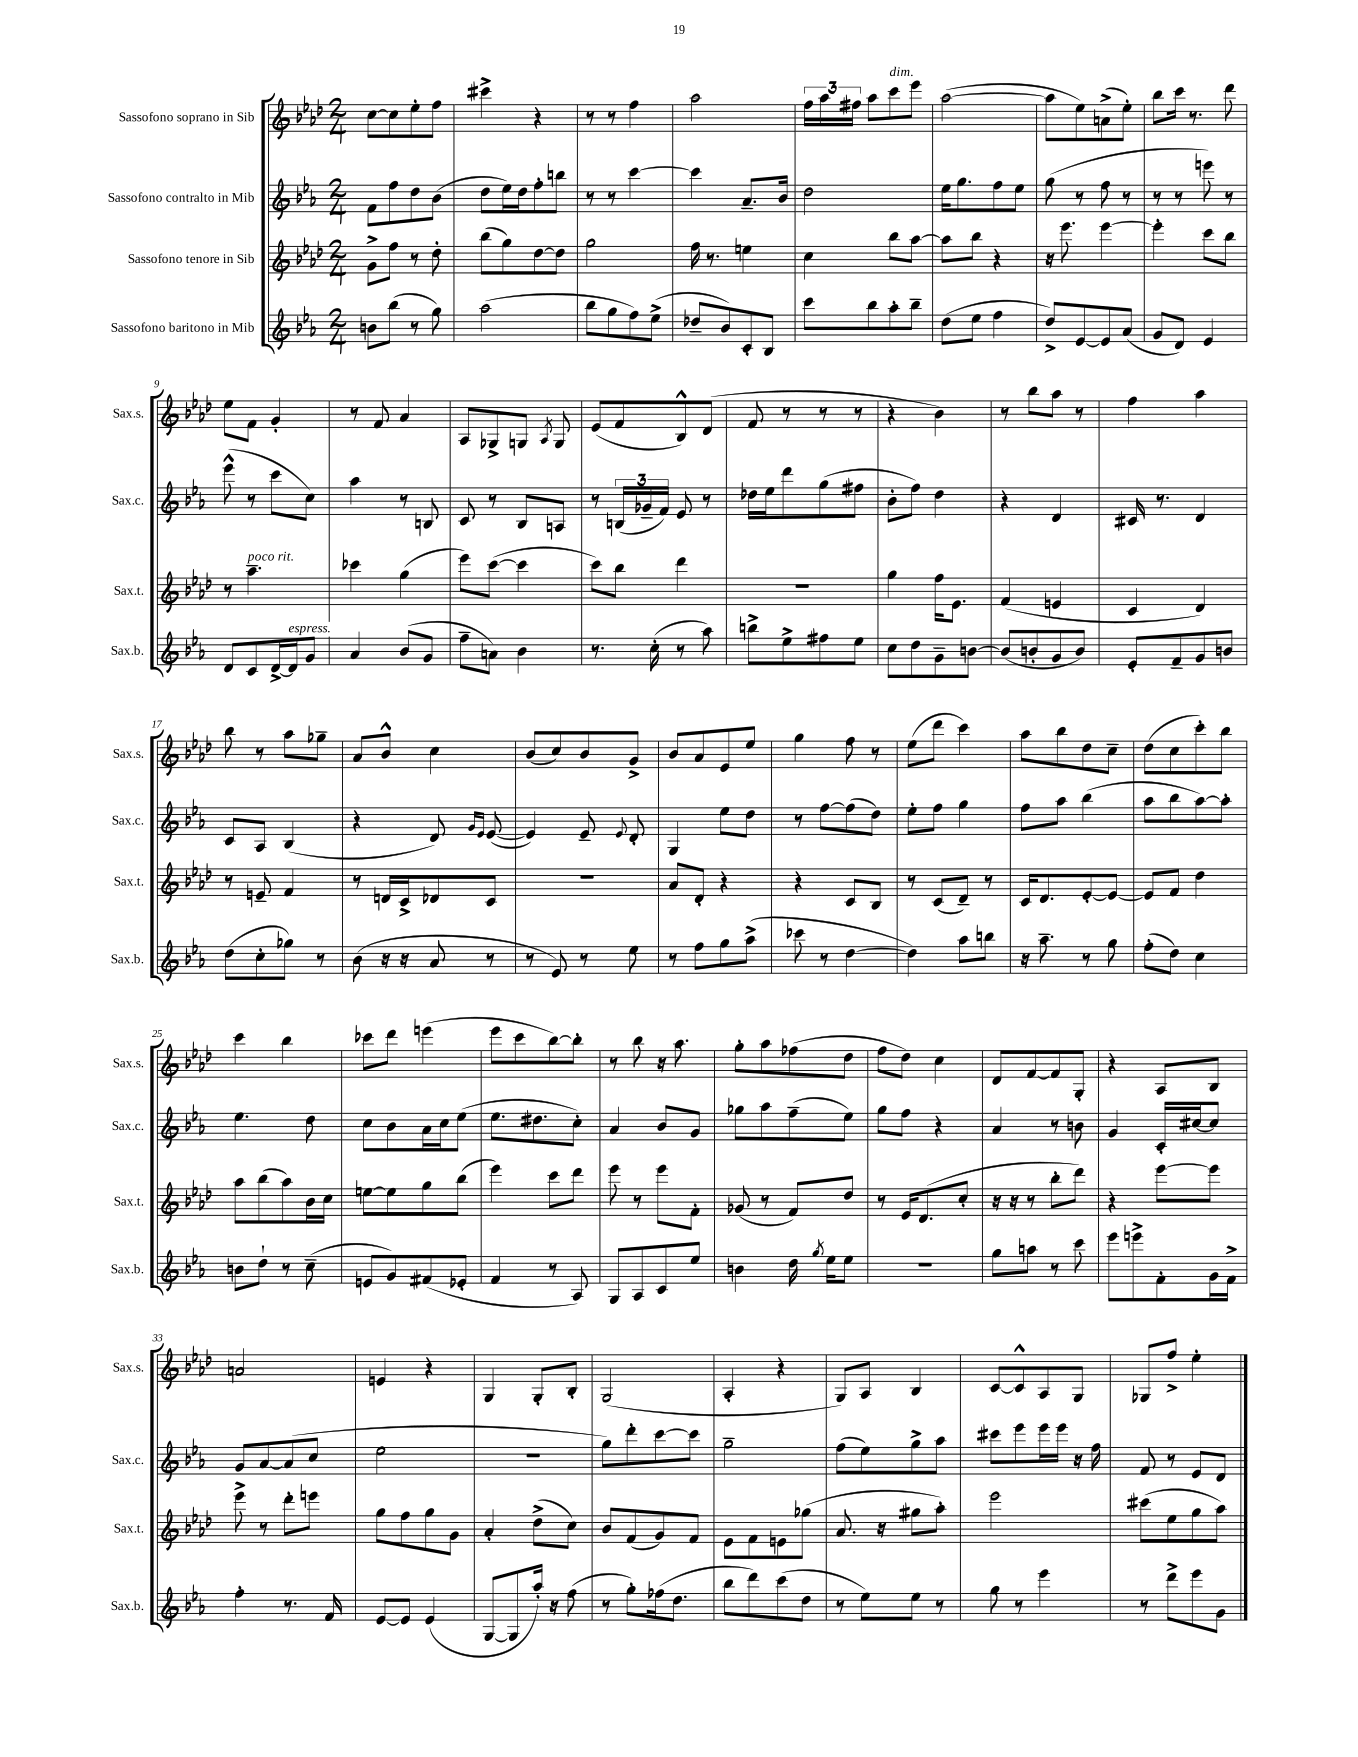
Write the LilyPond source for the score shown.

<<
\new StaffGroup <<
\new Staff = "s0" \with { instrumentName = "Sassofono soprano in Sib" shortInstrumentName = "Sax.s." } {
    \clef treble \key aes \major \numericTimeSignature \time 2/4
    \autoBeamOff c''8[~ c''8 ees''8-. f''8] |
    cis'''4-> r4 |
    r8 r8 f''4 |
    aes''2 |
    \tuplet 3/2 { f''16[ aes''16 fis''16] } aes''8[ c'''8^\markup { \italic "dim." } ees'''8] |
    aes''2~( |
    aes''8[ ees''8) a'8->( ees''8]-.) |
    bes''8[ c'''16] r8. des'''8 |
    ees''8[ f'8] g'4-. |
    r8 f'8 aes'4 |
    aes8[ ges8-> g8] \acciaccatura { aes8 } g8 |
    ees'8[( f'8 bes8-^) des'8]( |
    f'8 r8 r8 r8 |
    r4 bes'4) |
    r8 bes''8[ aes''8] r8 |
    f''4 aes''4 |
    bes''8 r8 aes''8[ ges''8]-- |
    aes'8[ bes'8]-^ c''4 |
    bes'8[( c''8) bes'8 g'8]-> |
    bes'8[ aes'8 ees'8 ees''8] |
    g''4 f''8 r8 |
    ees''8[( des'''8] c'''4) |
    aes''8[ bes''8 des''8 c''8]-- |
    des''8[( c''8 c'''8-.) bes''8] |
    c'''4 bes''4 |
    ces'''8[ des'''8] e'''4( |
    ees'''8[ c'''8 bes''8~) bes''8]-. |
    r8 bes''8 r16 aes''8. |
    g''8[-. aes''8 fes''8( des''8] |
    f''8[ des''8]) c''4 |
    des'8[ f'8~ f'8 g8]-. |
    r4 aes8[ bes8] |
    a'2 |
    e'4 r4 |
    g4 g8[-. bes8]-. |
    g2( |
    aes4-. r4 |
    g8[) aes8] bes4 |
    c'8[~ c'8-^ aes8 g8] |
    ges8[ f''8]-> ees''4-. \bar "|." |
}
\new Staff = "s1" \with { instrumentName = "Sassofono contralto in Mib" shortInstrumentName = "Sax.c." } {
    \clef treble \key ees \major \numericTimeSignature \time 2/4
    \autoBeamOff f'8[ f''8 d''8 bes'8]( |
    d''8[ ees''16) d''16 f''8-. b''8] |
    r8 r8 c'''4~ |
    c'''4 aes'8.[-- bes'16] |
    d''2 |
    ees''16[ g''8. f''8 ees''8] |
    g''8( r8 f''8 r8 |
    r8 r8 e'''8) r8 |
    ees'''8-^( r8 c'''8[ c''8]) |
    aes''4 r8 b8 |
    c'8 r8 bes8[ a8] |
    r8 \tuplet 3/2 { b16[( ges'16-- f'16]) } ees'8 r8 |
    des''16[ ees''16 d'''8 g''8( fis''8] |
    bes'8[-. f''8]) d''4 |
    r4 d'4 |
    cis'16 r8. d'4 |
    c'8[ aes8] bes4( |
    r4 d'8) \grace { g'16[ ees'16] } ees'8~( |
    ees'4) ees'8-- \appoggiatura { ees'8 } d'8-. |
    g4 ees''8[ d''8] |
    r8 f''8[~ f''8( d''8]) |
    ees''8[-. f''8] g''4 |
    f''8[ aes''8] bes''4( |
    aes''8[ bes''8 aes''8~) aes''8]-. |
    ees''4. d''8 |
    c''8[ bes'8 aes'16 c''16 ees''8]( |
    ees''8.[ dis''8. c''8]-.) |
    aes'4 bes'8[ g'8] |
    ges''8[ aes''8 f''8--( ees''8]) |
    g''8[ f''8] r4 |
    aes'4 r8 b'8 |
    g'4 c'16[-. cis''16~ cis''8] |
    g'8[ aes'8~ aes'8( c''8] |
    ees''2 |
    r2 |
    g''8[) d'''8-. c'''8~ c'''8] |
    g''2-- |
    f''8[( ees''8) g''8-> aes''8] |
    cis'''8[ ees'''8 ees'''16 ees'''16] r16 f''16 |
    f'8 r8 ees'8[ d'8] \bar "|." |
}
\new Staff = "s2" \with { instrumentName = "Sassofono tenore in Sib" shortInstrumentName = "Sax.t." } {
    \clef treble \key aes \major \numericTimeSignature \time 2/4
    \autoBeamOff g'8[-> f''8] r8 des''8-. |
    bes''8[( g''8) des''8~ des''8] |
    g''2 |
    f''16 r8. e''4 |
    c''4 bes''8[ aes''8]~ |
    aes''8[ bes''8] r4 |
    r16 ees'''8. ees'''4~ |
    ees'''4-. c'''8[ bes''8] |
    r8 aes''4.--^\markup { \italic "poco rit." } |
    ces'''4 g''4( |
    ees'''8[) c'''8]~( c'''4 |
    c'''8[) bes''8] des'''4 |
    R2 |
    g''4 f''16[ ees'8.] |
    f'4( e'4 |
    c'4 des'4) |
    r8 e'8-- f'4 |
    r8 d'16[ c'16-> des'8 c'8] |
    R2 |
    aes'8[ des'8]-. r4 |
    r4 c'8[ bes8] |
    r8 c'8[( des'8]--) r8 |
    c'16[ des'8. ees'8~-. ees'8]~ |
    ees'8[ f'8] des''4 |
    aes''8[ bes''8( aes''8) bes'16 c''16] |
    e''8[~ e''8 g''8 bes''8]( |
    ees'''4) c'''8[ des'''8] |
    ees'''8 r8 ees'''8[ f'8]-. |
    ges'8( r8 f'8[) des''8] |
    r8 ees'16[ des'8.( c''8]-. |
    r16 r16 r8 bes''8[-. des'''8]) |
    r4 ees'''8[~ ees'''8] |
    ees'''8-> r8 des'''8[-. e'''8] |
    g''8[ f''8 g''8 g'8] |
    aes'4-. des''8[->( c''8]) |
    bes'8[ f'8( g'8) f'8] |
    ees'8[ f'8 e'8 ges''8]( |
    aes'8. r16 gis''8[ aes''8]-.) |
    ees'''2 |
    cis'''8[( ees''8 g''8 aes''8]) \bar "|." |
}
\new Staff = "s3" \with { instrumentName = "Sassofono baritono in Mib" shortInstrumentName = "Sax.b." } {
    \clef treble \key ees \major \numericTimeSignature \time 2/4
    \autoBeamOff b'8[ bes''8]( r8 g''8) |
    aes''2( |
    bes''8[ g''8 f''8) ees''8]->( |
    des''8[-- bes'8) c'8-. bes8] |
    c'''8[ bes''8 aes''8-. bes''8]-- |
    d''8[( ees''8] f''4 |
    d''8[->) ees'8~ ees'8 aes'8]( |
    g'8[ d'8]) ees'4 |
    d'8[ c'8 d'16~-> d'16^\markup { \italic "espress." } g'8] |
    aes'4 bes'8[( g'8] |
    f''8[-- a'8]) bes'4 |
    r8. c''16-.( r8 aes''8) |
    b''8[-> ees''8-> fis''8 ees''8] |
    c''8[ d''8 g'8-- b'8]~ |
    b'8[( b'8-. g'8 b'8]) |
    ees'8[-. f'8-- g'8 b'8] |
    d''8[( c''8-. ges''8]) r8 |
    bes'8( r16 r16 aes'8 r8 |
    r8 ees'8) r8 ees''8 |
    r8 f''8[ g''8 aes''8]->( |
    ces'''8 r8 d''4~ |
    d''4) aes''8[ b''8] |
    r16 aes''8.-- r8 g''8 |
    f''8[-.( d''8]) c''4 |
    b'8[ d''8]-! r8 c''8--( |
    e'8[ g'8) fis'8( ees'8]-. |
    f'4 r8 aes8) |
    g8[ aes8 c'8 ees''8] |
    b'4 d''16 \acciaccatura { g''8 } ees''16[ ees''8] |
    R2 |
    g''8[ a''8] r8 c'''8 |
    ees'''8[ e'''8-> f'8-. g'16 f'16]-> |
    f''4-. r8. f'16 |
    ees'8[~ ees'8] ees'4( |
    g8[~ g8 aes''16]-.) r16 f''8( |
    r8 g''8[-.) fes''16( d''8.] |
    bes''8[ d'''8) c'''8( d''8] |
    r8 ees''8[) ees''8] r8 |
    g''8 r8 ees'''4 |
    r8 d'''8[-> ees'''8 g'8] \bar "|." |
}
>>
>>
